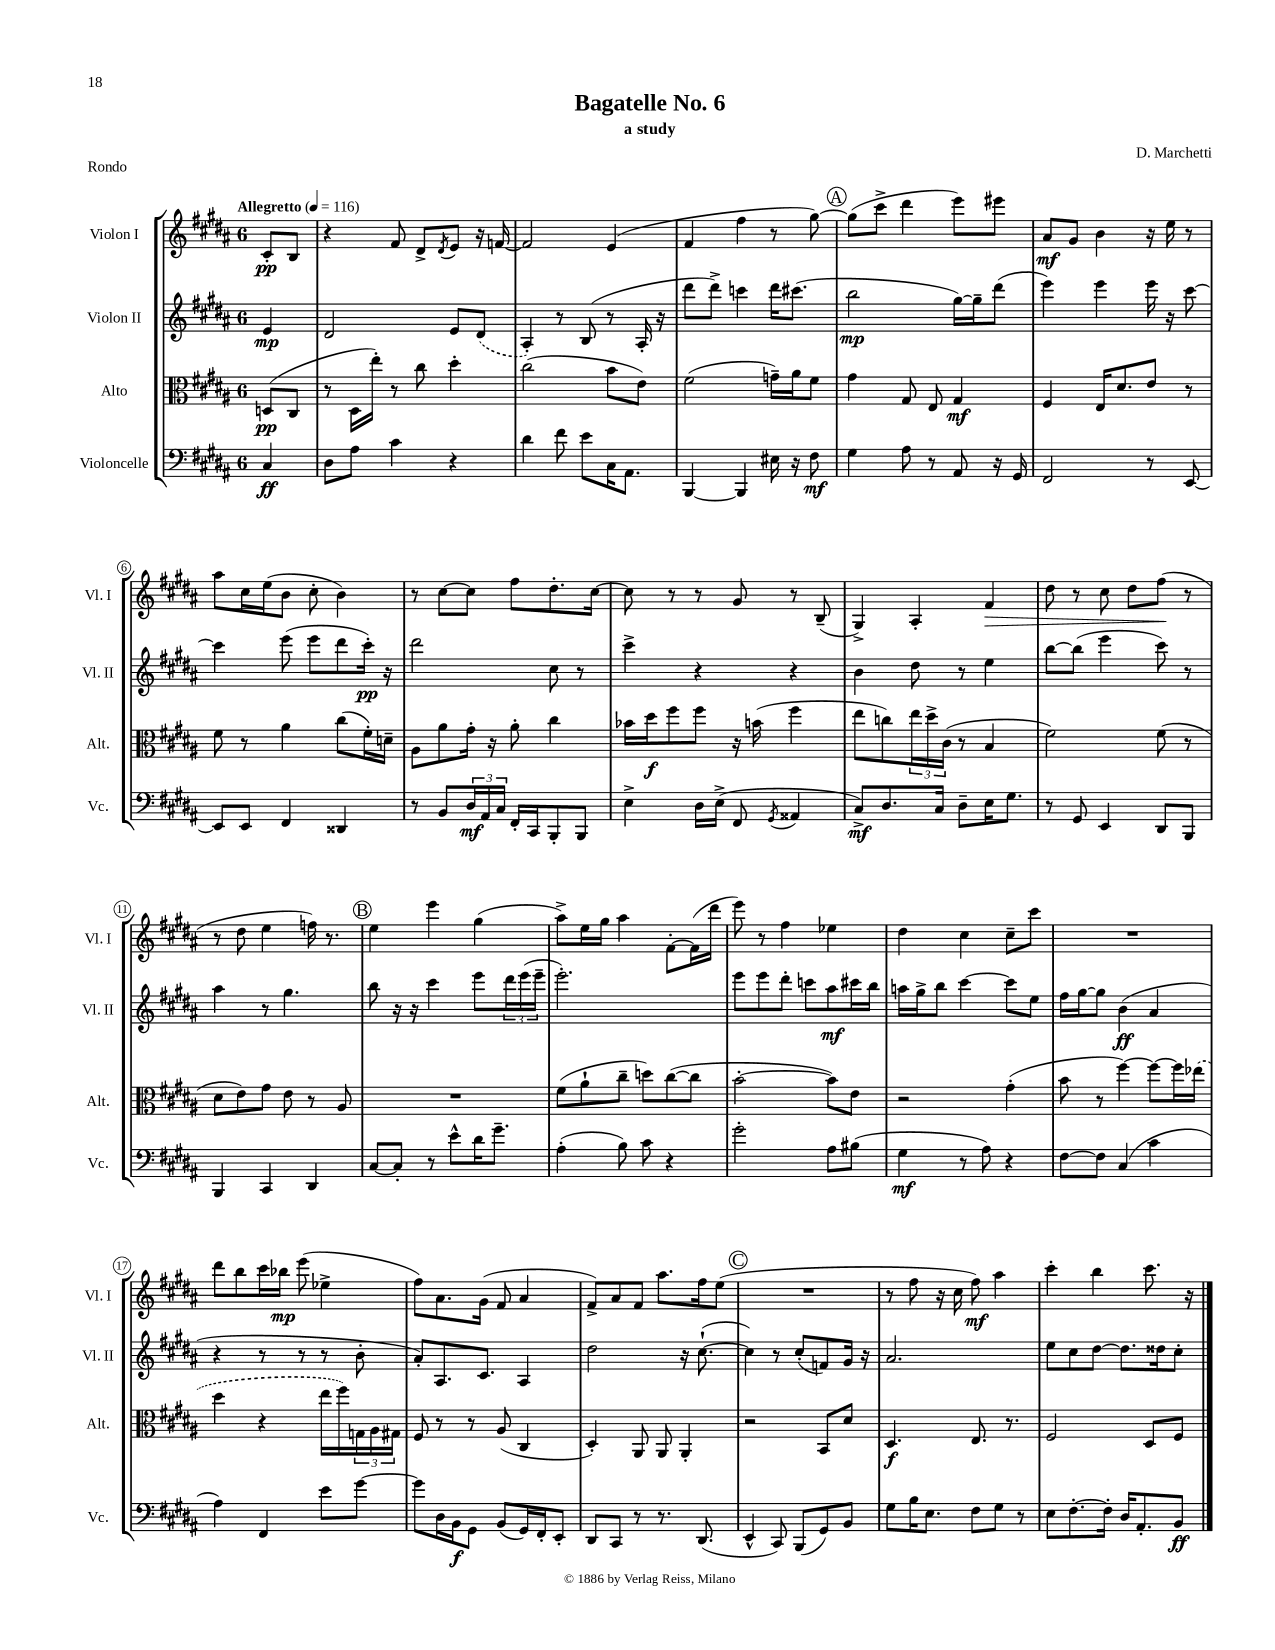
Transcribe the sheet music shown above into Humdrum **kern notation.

**kern	**dynam	**kern	**dynam	**kern	**dynam	**kern	**dynam
*part4	*part4	*part3	*part3	*part2	*part2	*part1	*part1
*staff4	*staff4	*staff3	*staff3	*staff2	*staff2	*staff1	*staff1
*I"Violoncelle	*	*I"Alto	*	*I"Violon II	*	*I"Violon I	*
*I'Vc.	*	*I'Alt.	*	*I'Vl. II	*	*I'Vl. I	*
*clefF4	*	*clefC3	*	*clefG2	*	*clefG2	*
*k[f#c#g#d#a#]	*	*k[f#c#g#d#a#]	*	*k[f#c#g#d#a#]	*	*k[f#c#g#d#a#]	*
*M6/8	*	*M6/8	*	*M6/8	*	*M6/8	*
*MM116	*	*MM116	*	*MM116	*	*MM116	*
=	=	=	=	=	=	=	=
!	!	!	!	!	!	!LO:TX:a:B:t=Allegretto	!
4C#/	ff	(8Dn/L	pp	4e/	mp	8c#'/L	pp
.	.	8C#/J	.	.	.	8B/J	.
=1	=1	=1	=1	=1	=1	=1	=1
8D#\L	.	8r	.	2d#/	.	4r	.
8A#\J	.	16D#\LL	.	.	.	.	.
.	.	16ee'\JJ)	.	.	.	.	.
4c#\	.	8r	.	.	.	8f#/	.
.	.	8cc#\	.	.	.	8d#^/L	.
.	.	.	.	.	.	8qd#/	.
4r	.	4dd#'\	.	8e/L	.	8e/J	.
.	.	.	.	(8d#/J	.	16r	.
.	.	.	.	.	.	[16fn/	.
=2	=2	=2	=2	=2	=2	=2	=2
4d#\	.	(2cc#\	.	4A#'/)	.	2f/]	.
8f#\	.	.	.	8r	.	.	.
8e\L	.	.	.	(8B/	.	.	.
16C#\K	.	8b\L	.	8r	.	(4e/	.
8.AA#\J	.	.	.	.	.	.	.
.	.	8e\J)	.	16A#'/	.	.	.
.	.	.	.	16r	.	.	.
=3	=3	=3	=3	=3	=3	=3	=3
[4BBB/	.	(2f#\	.	8ddd#\L	.	4f#/	.
.	.	.	.	8ddd#^\J)	.	.	.
4BBB/]	.	.	.	4cccn\	.	4ff#\	.
16E#X\	.	16gn~\LL)	.	16ddd#\KL	.	8r	.
16r	.	16a#\J	.	(8.ccc#X\J	.	.	.
8F#\	mf	8f#\J	.	.	.	[8gg#\)	.
!!LO:REH:place=s1:t=A
=4	=4	=4	=4	=4	=4	=4	=4
4G#\	.	4g#\	.	2bb\	mp	(8gg#\L]	.
.	.	.	.	.	.	8ccc#^\J	.
8A#\	.	8G#/	.	.	.	4ddd#\	.
8r	.	8E/	.	.	.	.	.
8AA#/	.	4G#/	mf	[16gg#\LL)	.	8eee\L)	.
.	.	.	.	16gg#~\J]	.	.	.
16r	.	.	.	(8ddd#\J	.	8eee#X\J	.
16GG#/	.	.	.	.	.	.	.
=5	=5	=5	=5	=5	=5	=5	=5
2FF#/	.	4F#/	.	4eee\)	.	8a#/L	mf
.	.	.	.	.	.	8g#/J	.
.	.	16E/KL	.	4eee\	.	4b\	.
.	.	8.d#/	.	.	.	.	.
8r	.	8e/J	.	16eee\	.	16r	.
.	.	.	.	16r	.	16ee\	.
[8EE/	.	8r	.	[8ccc#\	.	8r	.
!!LO:LB:g=z
=6	=6	=6	=6	=6	=6	=6	=6
8EE/L]	.	8f#\	.	4ccc#\]	.	8aa#\L	.
8EE/J	.	8r	.	.	.	16cc#\L	.
.	.	.	.	.	.	(16ee\J	.
4FF#/	.	4a#\	.	(8eee\	.	8b\J	.
.	.	.	.	8eee\L	.	8cc#'\	.
4DD##X/	.	(8cc#\L	.	8ddd#\	.	4b\)	.
.	.	16f#'\L)	.	16ccc#'\Jk)	pp	.	.
.	.	16dn~\JJ	.	16r	.	.	.
=7	=7	=7	=7	=7	=7	=7	=7
8r	.	8A#\L	.	2ddd#\	.	8r	.
8BB/L	.	8a#\	.	.	.	[8cc#\L	.
24D#/L	mf	16g#'\Jk	.	.	.	8cc#\J]	.
24AA#/	.	.	.	.	.	.	.
.	.	16r	.	.	.	.	.
24C#/JJ	.	.	.	.	.	.	.
16FF#'/LL	.	8a#'\	.	.	.	8ff#\L	.
16CC#/J	.	.	.	.	.	.	.
8BBB'/	.	4cc#\	.	8cc#\	.	8.dd#'\	.
8BBB/J	.	.	.	8r	.	.	.
.	.	.	.	.	.	[16cc#\Jk	.
=8	=8	=8	=8	=8	=8	=8	=8
4E^\	.	16b-X\LL	.	4ccc#^\	.	8cc#\]	.
.	.	16dd#\J	f	.	.	.	.
.	.	8ff#\	.	.	.	8r	.
16D#\LL	.	8ff#\J	.	4r	.	8r	.
(16E^\JJ	.	.	.	.	.	.	.
8FF#/	.	16r	.	.	.	8g#/	.
.	.	(16bn\	.	.	.	.	.
8qGG#/	.	.	.	.	.	.	.
4AA##X/	.	4ff#\	.	4r	.	8r	.
.	.	.	.	.	.	(8B~/	.
=9	=9	=9	=9	=9	=9	=9	=9
8C#^/L)	mf	8ee\L	.	4b\	.	4G#^/)	.
8.D#/	.	8ccn\)	.	.	.	.	.
.	.	24ee\L	.	8dd#\	.	4A#'/	.
.	.	24dd#^\	.	.	.	.	.
16C#/Jk	.	.	.	.	.	.	.
.	.	(24c#\JJ	.	.	.	.	.
8D#~\L	.	8r	.	8r	.	.	.
!	!	!	!	!	!	!	!LO:HP:b
16E\K	.	4B/	.	4ee\	.	4f#/	>
8.G#\J	.	.	.	.	.	.	.
=10	=10	=10	=10	=10	=10	=10	=10
8r	.	2f#\)	.	[8bb\L	.	8dd#\	.
8GG#/	.	.	.	(8bb\J]	.	8r	.
4EE/	.	.	.	4eee\	.	8cc#\	.
.	.	.	.	.	.	8dd#\L	.
8DD#/L	.	(8f#\	.	8ccc#\)	.	(8ff#\J	.
8BBB/J	.	8r	.	8r	.	8r	]
!!LO:LB:g=z
=11	=11	=11	=11	=11	=11	=11	=11
4BBB/	.	8d#\L	.	4aa#\	.	8r	.
.	.	8e\)	.	.	.	8dd#\	.
4CC#/	.	8g#\J	.	8r	.	4ee\	.
.	.	8e\	.	4.gg#\	.	.	.
4DD#/	.	8r	.	.	.	16ffn\)	.
.	.	.	.	.	.	8.r	.
.	.	8A#/	.	.	.	.	.
!!LO:REH:place=s1:t=B
=12	=12	=12	=12	=12	=12	=12	=12
[8C#/L	.	2.r	.	8bb\	.	4ee\	.
8C#'/J]	.	.	.	16r	.	.	.
.	.	.	.	16r	.	.	.
8r	.	.	.	4ccc#\	.	4eee\	.
8e^^\L	.	.	.	.	.	.	.
16d#\K	.	.	.	8eee\L	.	(4gg#\	.
8.g#~\J	.	.	.	.	.	.	.
.	.	.	.	24ddd#\L	.	.	.
.	.	.	.	(24eee\	.	.	.
.	.	.	.	24eee~\JJ	.	.	.
=13	=13	=13	=13	=13	=13	=13	=13
(4A#'\	.	(8f#\L	.	2.eee'\)	.	8aa#^\L)	.
.	.	8a#`\	.	.	.	16ee\L	.
.	.	.	.	.	.	16gg#\JJ	.
8B\)	.	8cc#~\J	.	.	.	4aa#\	.
8c#\	.	8ddn\L)	.	.	.	.	.
4r	.	([8cc#\	.	.	.	[8f#'\L	.
.	.	8cc#\J]	.	.	.	(16f#\L]	.
.	.	.	.	.	.	16ddd#\JJ	.
=14	=14	=14	=14	=14	=14	=14	=14
2g#'\	.	[2b'\	.	8eee\L	.	8eee\)	.
.	.	.	.	8eee\	.	8r	.
.	.	.	.	8ddd#'\J	.	4ff#\	.
.	.	.	.	8cccn\L	.	.	.
8A#\L	.	8b\L])	.	8aa#\	mf	4ee-X\	.
(8B#X\J	.	8e\J	.	16ccc#X\L	.	.	.
.	.	.	.	16bb\JJ	.	.	.
=15	=15	=15	=15	=15	=15	=15	=15
4G#\	mf	2r	.	16aan\LL	.	4dd#\	.
.	.	.	.	16gg#^\J	.	.	.
.	.	.	.	8bb\J	.	.	.
8r	.	.	.	[4ccc#\	.	4cc#\	.
8A#\)	.	.	.	.	.	.	.
4r	.	(4g#'\	.	8ccc#\L]	.	8cc#~\L	.
.	.	.	.	8ee\J	.	8ccc#\J	.
=16	=16	=16	=16	=16	=16	=16	=16
[8F#\L	.	8b\	.	16ff#\LL	.	2.r	.
.	.	.	.	[16gg#\J	.	.	.
8F#\J]	.	8r	.	8gg#\J]	.	.	.
(4C#/	.	[4ff#\)	.	(4b\	ff	.	.
4c#\	.	8ff#\L_	.	4a#/	.	.	.
.	.	16ff#\L]	.	.	.	.	.
.	.	(16ee-X\JJ	.	.	.	.	.
!!LO:LB:g=z
=17	=17	=17	=17	=17	=17	=17	=17
4A#\)	.	4dd#\	.	4r	.	8ddd#\L	.
.	.	.	.	.	.	8bb\	.
4FF#/	.	4r	.	8r	.	16ccc#\L	.
.	.	.	.	.	.	16bb-X\JJ	mp
.	.	.	.	8r	.	(8eee\	.
8e\L	.	16ee\LL	.	8r	.	4ee-X^\	.
.	.	16ff#\)	.	.	.	.	.
[8g#\J	.	24Gn\	.	8b'\	.	.	.
.	.	24A#\	.	.	.	.	.
.	.	24G#X\JJ	.	.	.	.	.
=18	=18	=18	=18	=18	=18	=18	=18
8g#\L]	.	8F#/	.	8a#'/L)	.	8ff#\L)	.
16D#\L	.	8r	.	8.A#/	.	8.a#\	.
16BB\J	f	.	.	.	.	.	.
8GG#\J	.	8r	.	.	.	.	.
.	.	.	.	8.c#/J	.	(16g#\Jk	.
(8BB/L	.	(8A#/	.	.	.	8f#/	.
16GG#/L)	.	4C#/	.	4A#/	.	4a#/	.
16FF#'/J	.	.	.	.	.	.	.
8EE'/J	.	.	.	.	.	.	.
=19	=19	=19	=19	=19	=19	=19	=19
8DD#/L	.	4D#'/)	.	2dd#\	.	8f#^/L)	.
8CC#/J	.	.	.	.	.	8a#/	.
8r	.	8AA#/	.	.	.	8f#/J	.
8.r	.	8AA#/	.	.	.	8.aa#\L	.
.	.	4AA#'/	.	16r	.	.	.
(8.DD#/	.	.	.	([8.cc#`\	.	16ff#\k	.
.	.	.	.	.	.	(8ee\J	.
!!LO:REH:place=s1:t=C
=20	=20	=20	=20	=20	=20	=20	=20
4EE^^/	.	2r	.	4cc#\])	.	2.r	.
8CC#/)	.	.	.	8r	.	.	.
(8BBB/L	.	.	.	(8cc#'/L	.	.	.
8GG#/)	.	8BB/L	.	8fn/)	.	.	.
8BB/J	.	8d#/J	.	16g#/Jk	.	.	.
.	.	.	.	16r	.	.	.
=21	=21	=21	=21	=21	=21	=21	=21
8G#\L	.	4.D#/	f	2.a#/	.	8r	.
16B\K	.	.	.	.	.	8ff#\	.
8.E\J	.	.	.	.	.	.	.
.	.	.	.	.	.	16r	.
.	.	.	.	.	.	16cc#\	.
8F#\L	.	8.E/	.	.	.	8ff#\)	mf
8G#\J	.	.	.	.	.	4aa#\	.
.	.	8.r	.	.	.	.	.
8r	.	.	.	.	.	.	.
=22	=22	=22	=22	=22	=22	=22	=22
8E\L	.	2F#/	.	8ee\L	.	4ccc#'\	.
[8.F#'\	.	.	.	8cc#\	.	.	.
.	.	.	.	[8dd#\J	.	4bb\	.
16F#'\Jk]	.	.	.	.	.	.	.
16D#/KL	.	.	.	8.dd#\L]	.	.	.
8.AA#'/	.	.	.	.	.	.	.
.	.	8D#/L	.	.	.	8.ccc#\	.
.	.	.	.	16dd##X\k	.	.	.
8BB/J	ff	8F#/J	.	8cc#'\J	.	.	.
.	.	.	.	.	.	16r	.
==	==	==	==	==	==	==	==
*-	*-	*-	*-	*-	*-	*-	*-
